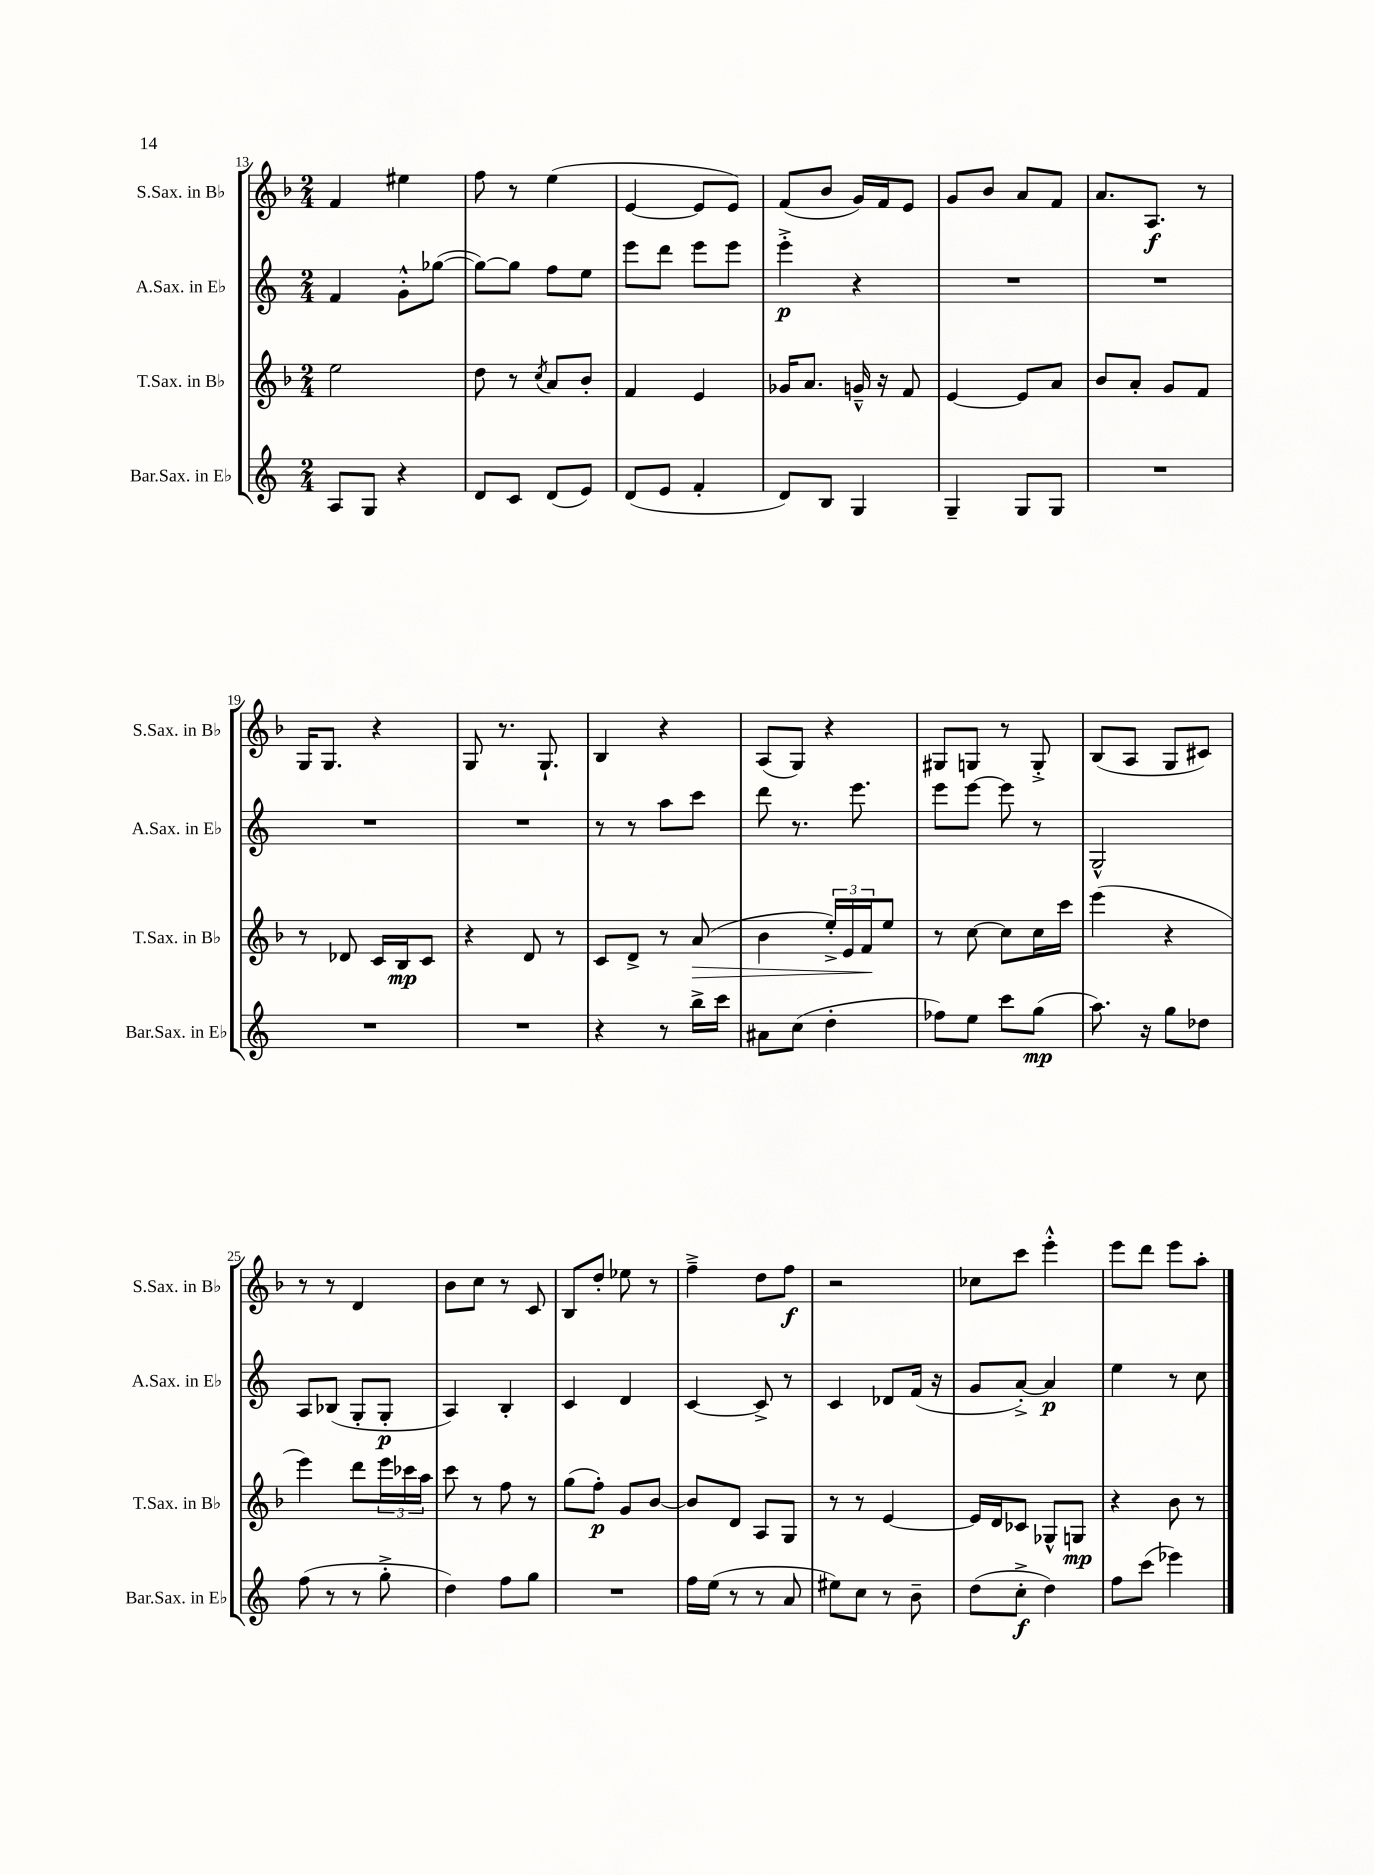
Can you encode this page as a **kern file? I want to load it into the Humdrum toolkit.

**kern	**dynam	**kern	**dynam	**kern	**dynam	**kern	**dynam
*part4	*part4	*part3	*part3	*part2	*part2	*part1	*part1
*staff4	*staff4	*staff3	*staff3	*staff2	*staff2	*staff1	*staff1
*I"Bar.Sax. in E♭	*	*I"T.Sax. in B♭	*	*I"A.Sax. in E♭	*	*I"S.Sax. in B♭	*
*I'Bar.Sax. in E♭	*	*I'T.Sax. in B♭	*	*I'A.Sax. in E♭	*	*I'S.Sax. in B♭	*
*clefG2	*	*clefG2	*	*clefG2	*	*clefG2	*
*k[]	*	*k[b-]	*	*k[]	*	*k[b-]	*
*M2/4	*	*M2/4	*	*M2/4	*	*M2/4	*
=13	=13	=13	=13	=13	=13	=13	=13
8A/L	.	2ee\	.	4f/	.	4f/	.
8G/J	.	.	.	.	.	.	.
4r	.	.	.	8g'^^\L	.	4ee#X\	.
.	.	.	.	([8gg-X\J	.	.	.
=14	=14	=14	=14	=14	=14	=14	=14
8d/L	.	8dd\	.	8gg-\L_)	.	8ff\	.
8c/J	.	8r	.	8gg-\J]	.	8r	.
.	.	8qcc/	.	.	.	.	.
(8d/L	.	8a/L	.	8ff\L	.	(4ee\	.
8e/J)	.	8b-'/J	.	8ee\J	.	.	.
=15	=15	=15	=15	=15	=15	=15	=15
(8d/L	.	4f/	.	8eee\L	.	[4e/	.
8e/J	.	.	.	8ddd\J	.	.	.
4f'/	.	4e/	.	8eee\L	.	8e/L]	.
.	.	.	.	8eee\J	.	8e/J)	.
=16	=16	=16	=16	=16	=16	=16	=16
8d/L)	.	16g-X/KL	.	4eee'^\	p	(8f/L	.
.	.	8.a/J	.	.	.	.	.
8B/J	.	.	.	.	.	8b-/J	.
4G/	.	16gn~^^/	.	4r	.	16g/LL)	.
.	.	16r	.	.	.	16f/J	.
.	.	8f/	.	.	.	8e/J	.
=17	=17	=17	=17	=17	=17	=17	=17
4G~/	.	[4e/	.	2r	.	8g/L	.
.	.	.	.	.	.	8b-/J	.
8G/L	.	8e/L]	.	.	.	8a/L	.
8G/J	.	8a/J	.	.	.	8f/J	.
=18	=18	=18	=18	=18	=18	=18	=18
2r	.	8b-/L	.	2r	.	8.a/L	.
.	.	8a'/J	.	.	.	.	.
.	.	.	.	.	.	8.A/J	f
.	.	8g/L	.	.	.	.	.
.	.	8f/J	.	.	.	8r	.
!!LO:LB:g=z
=19	=19	=19	=19	=19	=19	=19	=19
2r	.	8r	.	2r	.	16G/KL	.
.	.	.	.	.	.	8.G/J	.
.	.	8d-X/	.	.	.	.	.
.	.	16c/LL	.	.	.	4r	.
.	.	16B-/J	mp	.	.	.	.
.	.	8c/J	.	.	.	.	.
=20	=20	=20	=20	=20	=20	=20	=20
2r	.	4r	.	2r	.	8G/	.
.	.	.	.	.	.	8.r	.
.	.	8d/	.	.	.	.	.
.	.	.	.	.	.	8.G`/	.
.	.	8r	.	.	.	.	.
=21	=21	=21	=21	=21	=21	=21	=21
4r	.	8c/L	.	8r	.	4B-/	.
.	.	8d^/J	.	8r	.	.	.
8r	.	8r	.	8aa\L	.	4r	.
!	!	!	!LO:HP:b	!	!	!	!
16bb^\LL	.	(8a/	>	8ccc\J	.	.	.
16ccc\JJ	.	.	.	.	.	.	.
=22	=22	=22	=22	=22	=22	=22	=22
8a#X\L	.	4b-\	.	8ddd\	.	(8A/L	.
(8cc\J	.	.	.	8.r	.	8G/J)	.
4dd'\	.	24ee'^/LL)	.	.	.	4r	.
.	.	24e/	.	.	.	.	.
.	.	.	.	8.eee\	.	.	.
.	.	24f/J	.	.	.	.	.
.	.	8ee/J	]	.	.	.	.
=23	=23	=23	=23	=23	=23	=23	=23
8ff-X\L)	.	8r	.	8eee\L	.	8G#X/L	.
8ee\J	.	[8cc\	.	[8eee\J	.	8Gn/J	.
8ccc\L	.	8cc\L]	.	8eee\]	.	8r	.
(8gg\J	mp	16cc\L	.	8r	.	8G'^/	.
.	.	16ccc\JJ	.	.	.	.	.
=24	=24	=24	=24	=24	=24	=24	=24
8.aa\)	.	(4eee\	.	2G^^/	.	(8B-/L	.
.	.	.	.	.	.	8A/J	.
16r	.	.	.	.	.	.	.
8gg\L	.	4r	.	.	.	8G/L	.
8dd-X\J	.	.	.	.	.	8c#X/J)	.
!!LO:LB:g=z
=25	=25	=25	=25	=25	=25	=25	=25
(8ff\	.	4eee\)	.	8A/L	.	8r	.
8r	.	.	.	(8B-X/J	.	8r	.
8r	.	8ddd\L	.	8G'/L	.	4d/	.
8gg'^\	.	24eee\L	.	8G'/J	p	.	.
.	.	24ccc-X\	.	.	.	.	.
.	.	24aa\JJ	.	.	.	.	.
=26	=26	=26	=26	=26	=26	=26	=26
4dd\)	.	8ccc\	.	4A/)	.	8b-\L	.
.	.	8r	.	.	.	8cc\J	.
8ff\L	.	8ff\	.	4B'/	.	8r	.
8gg\J	.	8r	.	.	.	8c/	.
=27	=27	=27	=27	=27	=27	=27	=27
2r	.	(8gg\L	.	4c/	.	8B-/L	.
.	.	8ff'\J)	p	.	.	8dd'/J	.
.	.	8g/L	.	4d/	.	8ee-X\	.
.	.	[8b-/J	.	.	.	8r	.
=28	=28	=28	=28	=28	=28	=28	=28
16ff\LL	.	8b-/L]	.	[4c/	.	4ff~^\	.
(16ee\JJ	.	.	.	.	.	.	.
8r	.	8d/J	.	.	.	.	.
8r	.	8A/L	.	8c^/]	.	8dd\L	.
8a/	.	8G/J	.	8r	.	8ff\J	f
=29	=29	=29	=29	=29	=29	=29	=29
8ee#X\L)	.	8r	.	4c/	.	2r	.
8cc\J	.	8r	.	.	.	.	.
8r	.	[4e/	.	8d-X/L	.	.	.
8b~\	.	.	.	(16f/Jk	.	.	.
.	.	.	.	16r	.	.	.
=30	=30	=30	=30	=30	=30	=30	=30
(8dd\L	.	16e/LL]	.	8g/L	.	8cc-X\L	.
.	.	16d/J	.	.	.	.	.
8cc'^\J	f	8c-X/J	.	[8a'^/J)	.	8ccc\J	.
4dd\)	.	8G-X^^/L	.	4a/]	p	4eee'^^\	.
.	.	8Gn/J	mp	.	.	.	.
=31	=31	=31	=31	=31	=31	=31	=31
8ff\L	.	4r	.	4ee\	.	8eee\L	.
(8ccc\J	.	.	.	.	.	8ddd\J	.
4eee-X\)	.	8b-\	.	8r	.	8eee\L	.
.	.	8r	.	8cc\	.	8aa'\J	.
==	==	==	==	==	==	==	==
*-	*-	*-	*-	*-	*-	*-	*-
